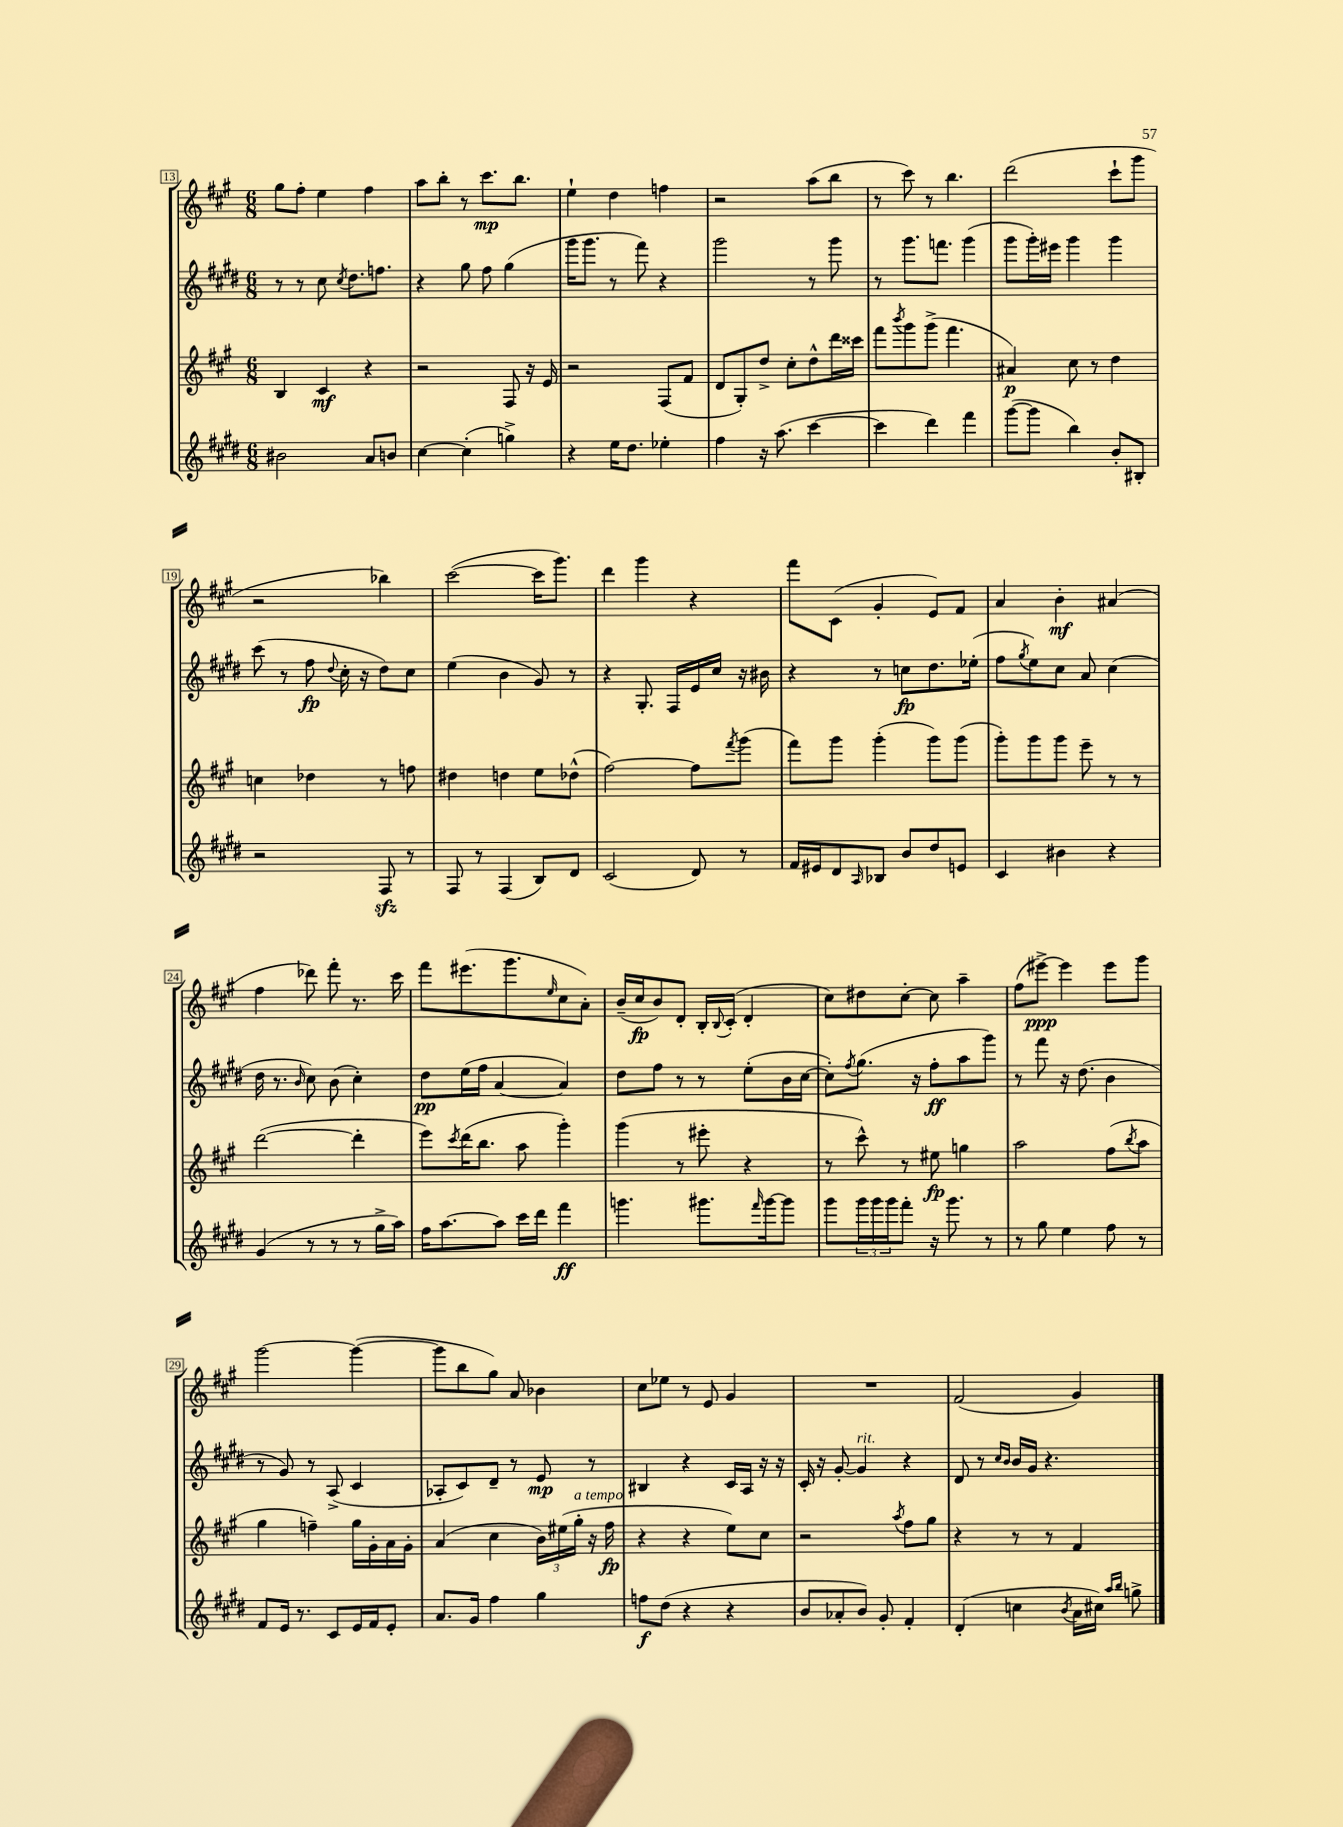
<<
\new StaffGroup <<
\new Staff = "s0" {
    \clef treble \key a \major \numericTimeSignature \time 6/8
    gis''8 fis''8-. e''4 fis''4 |
    a''8 b''8-. r8 cis'''8.\mp b''8. |
    e''4-! d''4 f''4 |
    r2 a''8( b''8 |
    r8 cis'''8) r8 b''4. |
    d'''2( cis'''8-! gis'''8 |
    r2 bes''4) |
    cis'''2~( cis'''16 gis'''8.) |
    d'''4 gis'''4 r4 |
    fis'''8 cis'8( gis'4-. e'8) fis'8 |
    a'4 b'4-.\mf ais'4( |
    fis''4 des'''8) fis'''8-. r8. cis'''16 |
    fis'''8 eis'''8.( gis'''8. \grace { e''16 } cis''8 a'8-.) |
    b'16--( cis''16\fp b'8) d'8-. b16-. \appoggiatura { b8 } cis'16-.( d'4-. |
    cis''8) dis''8 cis''8~-. cis''8 a''4-- |
    fis''8( eis'''8~->\ppp) eis'''4 eis'''8 gis'''8 |
    gis'''2~ gis'''4~( |
    gis'''8 b''8 gis''8) a'8 bes'4 |
    cis''8 ees''8 r8 e'8 gis'4 |
    R2. |
    fis'2( gis'4) \bar "|." |
}
\new Staff = "s1" {
    \clef treble \key e \major \numericTimeSignature \time 6/8
    r8 r8 cis''8 \acciaccatura { cis''8 } dis''8. f''8. |
    r4 gis''8 fis''8 gis''4( |
    gis'''16 gis'''8. r8 fis'''8) r4 |
    gis'''2 r8 gis'''8 |
    r8 gis'''8. f'''8. gis'''4( |
    gis'''8 gis'''16-.) eis'''16 gis'''4 gis'''4 |
    cis'''8( r8 fis''8\fp \appoggiatura { dis''8 } cis''16-. r16 dis''8) cis''8 |
    e''4( b'4 gis'8) r8 |
    r4 gis8.-. fis16 e'16 cis''16 r16 bis'16 |
    r4 r8 c''8\fp dis''8. ees''16-.( |
    fis''8 \acciaccatura { gis''8 } e''8) cis''8 a'8 cis''4( |
    dis''16 r8. \grace { b'16 } cis''8) b'8( cis''4-.) |
    dis''8\pp e''16( fis''16 a'4~ a'4) |
    dis''8 fis''8 r8 r8 e''8-.( b'16 cis''16~ |
    cis''8-.) \acciaccatura { fis''8 } gis''8.( r16 fis''8-.\ff a''8 gis'''8) |
    r8 fis'''8 r16 dis''8.( b'4 |
    r8 gis'8) r8 a8->( cis'4 |
    aes8-. cis'8) dis'8-- r8 e'8\mp r8 |
    bis4 r4 cis'16 a16 r16 r16 |
    cis'16-. r16 gis'8~-. gis'4^\markup { \italic "rit." } r4 |
    dis'8 r8 \grace { cis''16 b'16 } b'16 gis'16 r4. \bar "|." |
}
\new Staff = "s2" {
    \clef treble \key a \major \numericTimeSignature \time 6/8
    b4 cis'4\mf r4 |
    r2 fis8 r16 e'16 |
    r2 fis8( fis'8 |
    d'8 gis8-.) d''8-> cis''8-. d''8-^ d'''16 cisis'''16 |
    fis'''8 \acciaccatura { b'''8 } gis'''8 gis'''8->( fis'''4. |
    ais'4\p) cis''8 r8 d''4 |
    c''4 des''4 r8 f''8 |
    dis''4 d''4 e''8 des''8-^( |
    fis''2~) fis''8 \acciaccatura { fis'''8 } gis'''8( |
    fis'''8) gis'''8 gis'''4-.( gis'''8) gis'''8( |
    gis'''8-.) gis'''8 gis'''8 e'''8-- r8 r8 |
    d'''2~( d'''4-. |
    e'''8) \acciaccatura { cis'''8 } d'''16( b''8. a''8 gis'''4-.) |
    gis'''4( r8 eis'''8-. r4 |
    r8 cis'''8-^) r8 eis''8\fp g''4 |
    a''2 fis''8( \acciaccatura { b''8 } a''8 |
    gis''4 f''4--) gis''16 gis'16-. a'16 gis'16-. |
    a'4( cis''4 \tuplet 3/2 { b'16) eis''16( gis''16-.^\markup { \italic "a tempo" } } r16 fis''16\fp |
    r4 r4 e''8) cis''8 |
    r2 \acciaccatura { a''8 } fis''8 gis''8 |
    r4 r8 r8 fis'4 \bar "|." |
}
\new Staff = "s3" {
    \clef treble \key e \major \numericTimeSignature \time 6/8
    bis'2 a'8 b'8 |
    cis''4~ cis''4-.( g''4->) |
    r4 e''16 dis''8. ees''4-. |
    fis''4 r16 a''8.( cis'''4~ |
    cis'''4 dis'''4) fis'''4 |
    gis'''8~( gis'''8 b''4) b'8-. bis8-. |
    r2 fis8\sfz r8 |
    fis8 r8 fis4( b8) dis'8 |
    cis'2( dis'8) r8 |
    fis'16 eis'16 dis'8 \grace { a16 } bes8 b'8 dis''8 e'8 |
    cis'4 bis'4 r4 |
    gis'4( r8 r8 r8 gis''16-> a''16) |
    fis''16 a''8.~ a''8 cis'''16 dis'''16 fis'''4\ff |
    g'''4. gis'''8. \grace { fis'''16 } gis'''16~ gis'''8 |
    gis'''8 \tuplet 3/2 { gis'''16 gis'''16 gis'''16 } fis'''8-. r16 gis'''8. r8 |
    r8 gis''8 e''4 fis''8 r8 |
    fis'8 e'16 r8. cis'8 e'16 fis'16 e'8-. |
    a'8. gis'16 fis''4 gis''4 |
    f''8\f dis''8( r4 r4 |
    b'8 aes'8-. b'8) gis'8-. fis'4-. |
    dis'4-.( c''4 \acciaccatura { b'8 } a'16 cis''16) \grace { a''16 b''16 } g''8-> \bar "|." |
}
>>
>>
\layout { \context { \Score currentBarNumber = #13 \override BarNumber.stencil = #(make-stencil-boxer 0.1 0.3 ly:text-interface::print) } }
